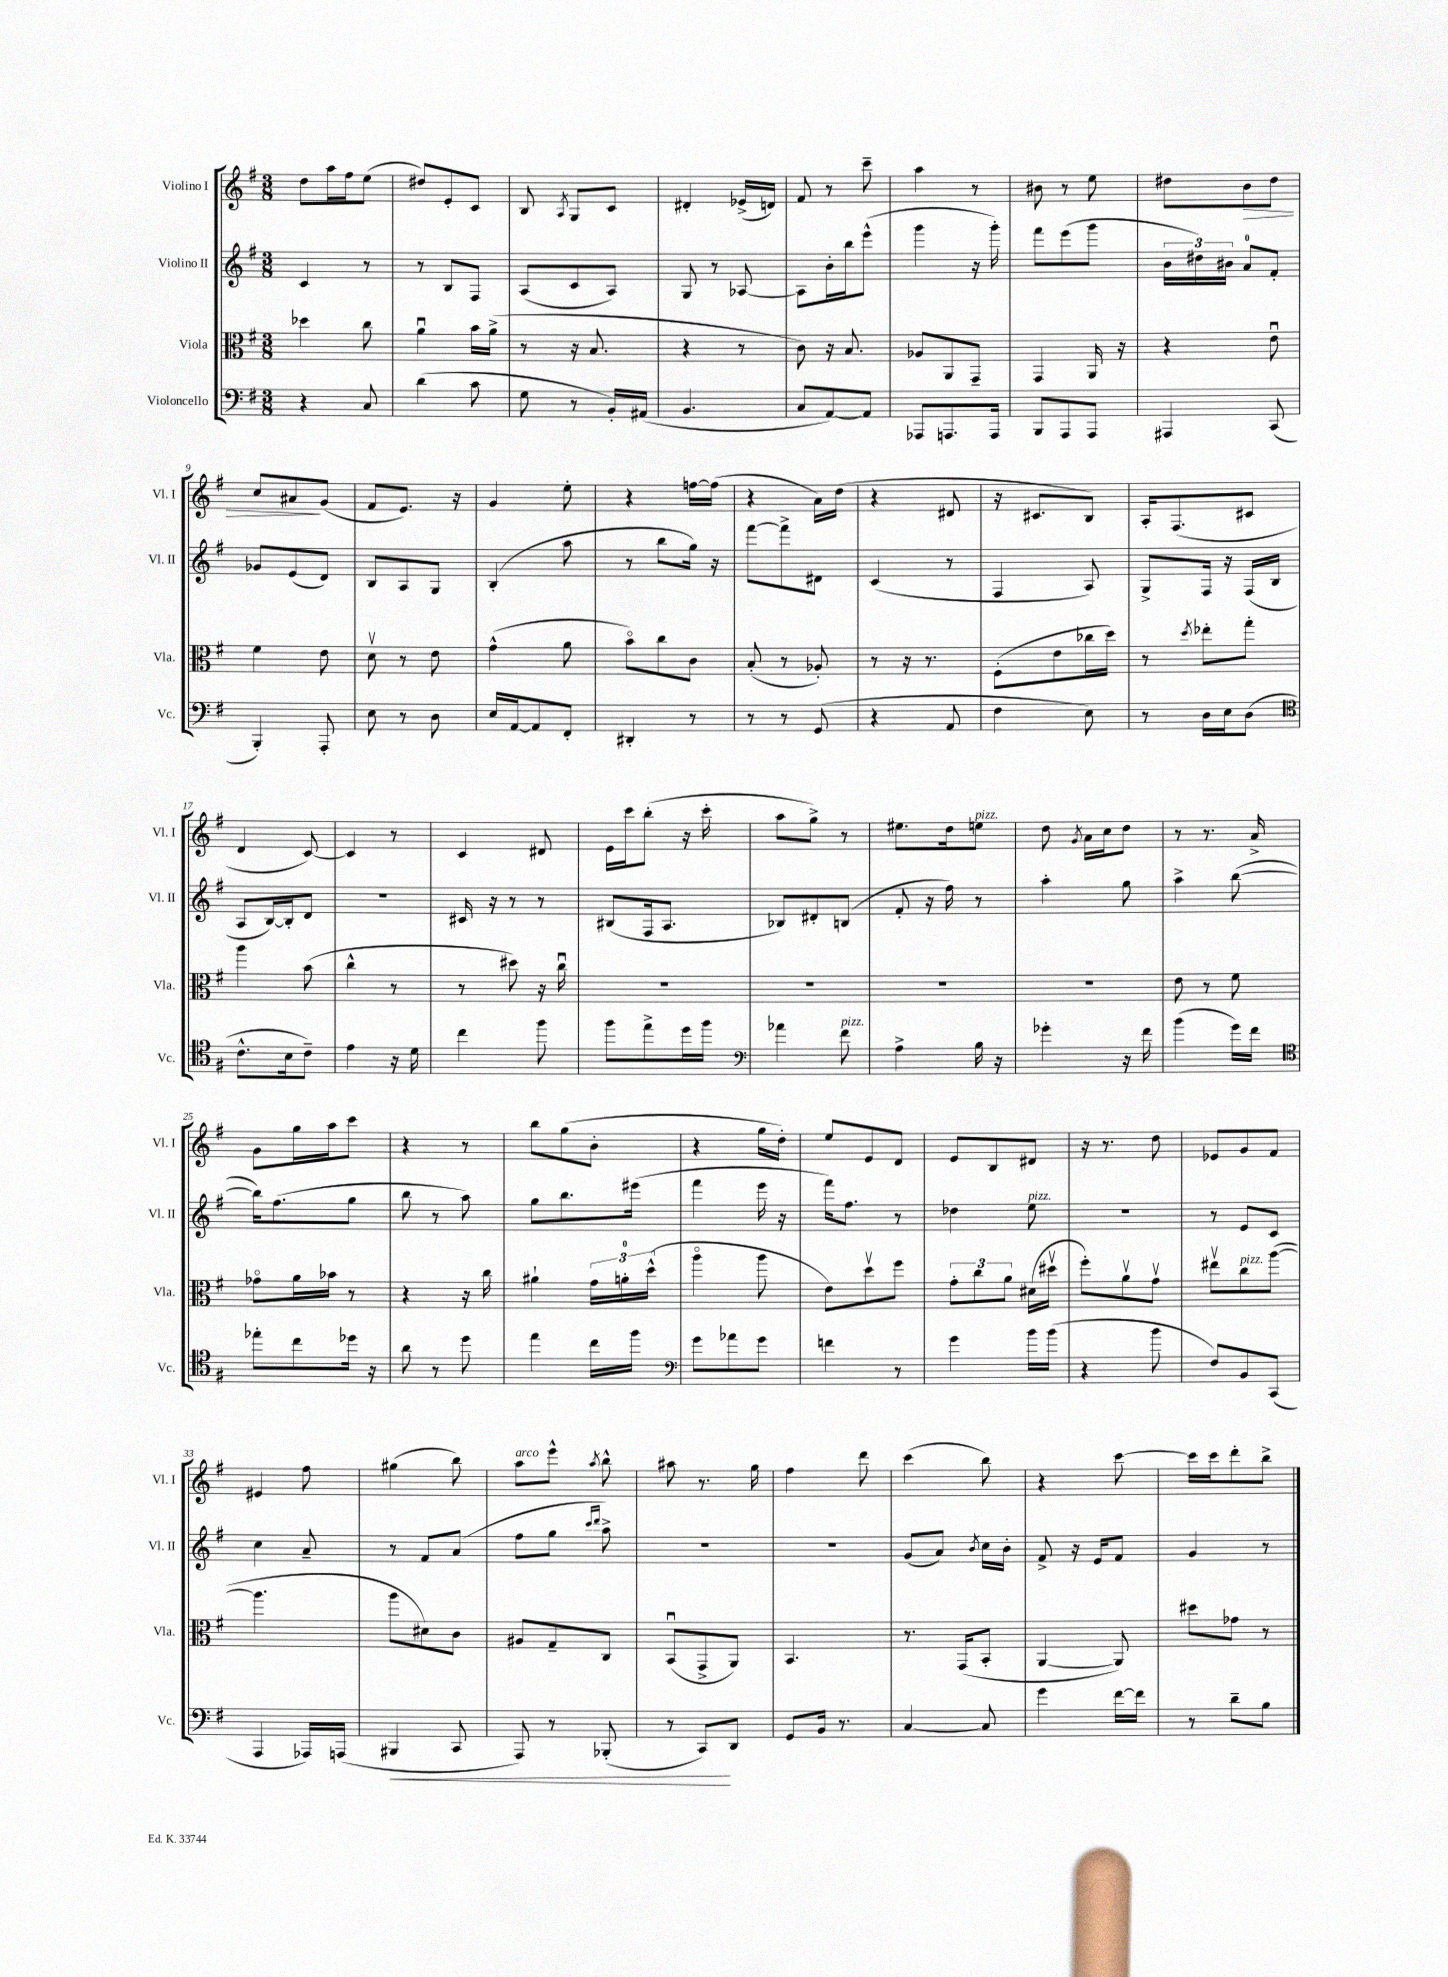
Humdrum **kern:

**kern	**kern	**kern	**kern
*staff4	*staff3	*staff2	*staff1
*clefF4	*clefC3	*clefG2	*clefG2
*k[f#]	*k[f#]	*k[f#]	*k[f#]
*M3/8	*M3/8	*M3/8	*M3/8
4r	4dd-\	4c/	8dd\L
.	.	.	16aa\L
.	.	.	16ff#\J
8C/	8cc\	8r	(8ee\J
=	=	=	=
(4d\	4au\	8r	8dd#/L)
.	.	8B/L	8e'/
8c\	16b\LL	8F#/J	8c/J
.	(16a^\JJ	.	.
=	=	=	=
8G\	8r	(8A/L	8B/
.	.	.	8qA/
8r	16r	8c/	8G/L
.	8.B/	.	.
16BB'/LL)	.	8A/J)	8c/J
(16AA#/JJ	.	.	.
=	=	=	=
4.BB/	4r	8G/	4d#'/
.	.	8r	.
.	8r	[8A-/	(16e-^/LL
.	.	.	16d/JJ)
=	=	=	=
8C/L	8c\)	8A-\]L	8f#/
[8AA/)	16r	16b'\L	8r
.	8.B/	16bb\J	.
8AA/]J	.	(8eee^^\J	8ccc~\
=	=	=	=
8AAA-/L	8A-/L	4ggg\	4aa\
8.AAA/	8AA/	.	.
.	8GG~/J	16r	8r
16AAA/Jk	.	16ggg'\)	.
=	=	=	=
8BBB/L	4GG/	8fff#\L	8b#\
8AAA/	.	(8eee\	8r
8AAA/J	16AA/	8ggg\J	8ee\
.	16r	.	.
=	=	=	=
4AAA#/	4r	24b\LL	8dd#\L
.	.	24dd#\)	.
.	.	24b#\JJ	.
.	.	8a/L	8b\
(8CC/	8eu\	8f#'/J	8dd#\J
=	=	=	=
4BBB'/)	4f#\	8g-/L	8cc/L
.	.	(8e/	8a#/
8AAA'/	8e\	8d/J)	(8g/J
=	=	=	=
8E\	8dv\	8B/L	8f#/L
8r	8r	8A/	8.e/J)
8D\	8e\	8G/J	.
.	.	.	16r
=	=	=	=
16E/LL	(4g^^\	(4B'/	4g/
[16AA/J	.	.	.
8AA/]	.	.	.
8FF#'/J	8a\	8aa\	8ee'\
=	=	=	=
4DD#'/	8bo\L)	8r	4r
.	8cc\	8bb\L	.
8r	8c\J	16gg\Jk)	[16ff\LL
.	.	16r	(16ff\]JJ
=	=	=	=
8r	(8B'/	[8fff#\L	4r
8r	8r	8fff#^\]	.
(8GG/	8A-'/)	8d#\J	16a\LL)
.	.	.	(16dd\JJ
=	=	=	=
4r	8r	(4c/	4r
.	16r	.	.
.	8.r	.	.
8AA/	.	8r	8d#/
=	=	=	=
4F#\	(8F#'\L	4F#/	16r
.	.	.	8.c#/L
.	8e\	.	.
8E\)	16cc-\L	8A/)	8B/J)
.	16dd\JJ)	.	.
=	=	=	=
8r	8r	8G^/L	16A'/LK
.	.	.	(8.F#/
.	8qdd/	.	.
16D\LL	8ee-'\L	16F#/Jk	.
16E\J	.	16r	.
(8D\J	8gg'\J	(16F#/LL	8c#/J
.	.	16B/JJ	.
=	=	=	=
*clefC4	*	*	*
8.c^^\L	4aa\	8A/L	4d/
.	.	[16B/L)	.
16B\k	.	16B'/]J	.
8c~\J)	(8b\	8d/J	[8c/)
=	=	=	=
4e\	4cc^^\	4.r	4c/]
16r	8r	.	8r
16d\	.	.	.
=	=	=	=
4cc\	8r	16c#/	4c/
.	.	16r	.
.	8dd#\)	8r	.
8ff#\	16r	8r	8d#/
.	16ccu\	.	.
=	=	=	=
8ff#\L	4.r	(8B#/L	16e\LL
.	.	.	16ccc\J
8ee^\	.	16F#/k	(8bb'\J
.	.	8.A/J	.
16dd\L	.	.	16r
16ff#\JJ	.	.	16ccc'\
=	=	=	=
*clefF4	*	*	*
4a-\	4.r	8B-/L)	8aa\L
.	.	8d#'/	8gg^\J)
8f#\	.	(8B/J	8r
=	=	=	=
4A^\	4.r	8f#'/	8.ee#\L
.	.	16r	.
.	.	16ff#\)	16dd\k
16B\	.	8r	8ee\J
16r	.	.	.
=	=	=	=
4g-'\	4.r	4aa'\	8dd\
.	.	.	8qg/
.	.	.	16a\LL
.	.	.	16cc\J
16r	.	8gg\	8dd\J
16f#\	.	.	.
=	=	=	=
(4b\	8e\	4aa^\	8r
.	8r	.	8.r
16g\LL)	8f#\	([8bb\	.
16f#\JJ	.	.	16a^/
=	=	=	=
*clefC4	*	*	*
8ee-'\L	8g-o\L	16bb\]LK)	8g\L
.	.	(8.ff#\	.
8cc\	16a\L	.	16gg\L
.	16b-\JJ	.	16aa\J
16dd-\Jk	8r	8gg\J	8ccc\J
16r	.	.	.
=	=	=	=
8a\	4r	8bb\	4r
8r	.	8r	.
8dd\	16r	8aa\)	8r
.	16cc\	.	.
=	=	=	=
4ee\	4a#`\	8gg\L	8bb\L
.	.	8.bb\	(8gg\
16cc\LL	24g\LL	.	8b'\J
.	24a'\	.	.
16ff#\JJ	.	(16eee#\Jk	.
.	(24dd^^\JJ	.	.
=	=	=	=
*clefF4	*	*	*
8g\L	4aao\	4fff#\	4r
8a-\	.	.	.
8g\J	8aa\	16eee\	16gg\LL
.	.	16r	16dd'\JJ)
=	=	=	=
4f\	8e\L)	16fff#\LK)	8ee/L
.	.	8.ff#\J	.
.	8ddv\	.	8e/
8r	8ff#\J	8r	8d/J
=	=	=	=
4g\	12g'\L	4dd-\	8e/L
.	12cc\	.	.
.	.	.	8B/
.	12a\J	.	.
16b\LL	(16d#\LL	8ee\	8d#/J
(16b\JJ	16dd#v\JJ	.	.
=	=	=	=
4r	8ff#'\L)	4.r	16r
.	.	.	8.r
.	8av\	.	.
8b\	8gv\J	.	8dd\
=	=	=	=
8F#/L)	8ee#v\L	8r	8e-/L
8BB/	8cc\	8e/L	8g/
(8CC/J	([8aa\J	8c/J	8f#/J
=	=	=	=
4AAA/	4.aa\]	4cc\	4e#/
16AAA-/LL)	.	8a~/	8ff#\
(16AAA/JJ	.	.	.
=	=	=	=
4BBB#/	8aa\L	8r	(4gg#\
.	8d#\)	8f#/L	.
8CC/	8c\J	(8a/J	8bb\)
=	=	=	=
8AAA/)	8A#/L	8ff#\L	8aa\L
8r	8G~/	8gg\J	8eee^^\J
.	.	16qqccc/LL	.
.	.	16qqddd/JJ	8qaa/
(8BBB-'/	8C/J	8aa^\)	8bb^^\
=	=	=	=
8r	(8BBu/L	4.r	8aa#\
8CC/L)	8GG^/	.	8.r
8DD/J	8AA/J)	.	.
.	.	.	16gg\
=	=	=	=
8GG/L	4.BB/	4.r	4ff#\
16BB/Jk	.	.	.
8.r	.	.	.
.	.	.	8ddd\
=	=	=	=
[4C/	8.r	(8g/L	(4ccc\
.	.	8a/J)	.
.	(16GG/LK	.	.
.	.	8qb/	.
8C/]	8BB'/J	16cc\LL	8bb\)
.	.	16b'\JJ	.
=	=	=	=
4g\	[4AA/	8f#^/	4r
.	.	16r	.
.	.	16e/LK	.
[16f#\LL	8AA/])	8f#/J	[8ccc\
16f#\]JJ	.	.	.
=	=	=	=
8r	8dd#\L	4g/	16ccc\]LL
.	.	.	16ccc\J
8d~\L	8g-\J	.	8ddd'\
8B\J	8r	8r	8bb^\J
==	==	==	==
*-	*-	*-	*-
